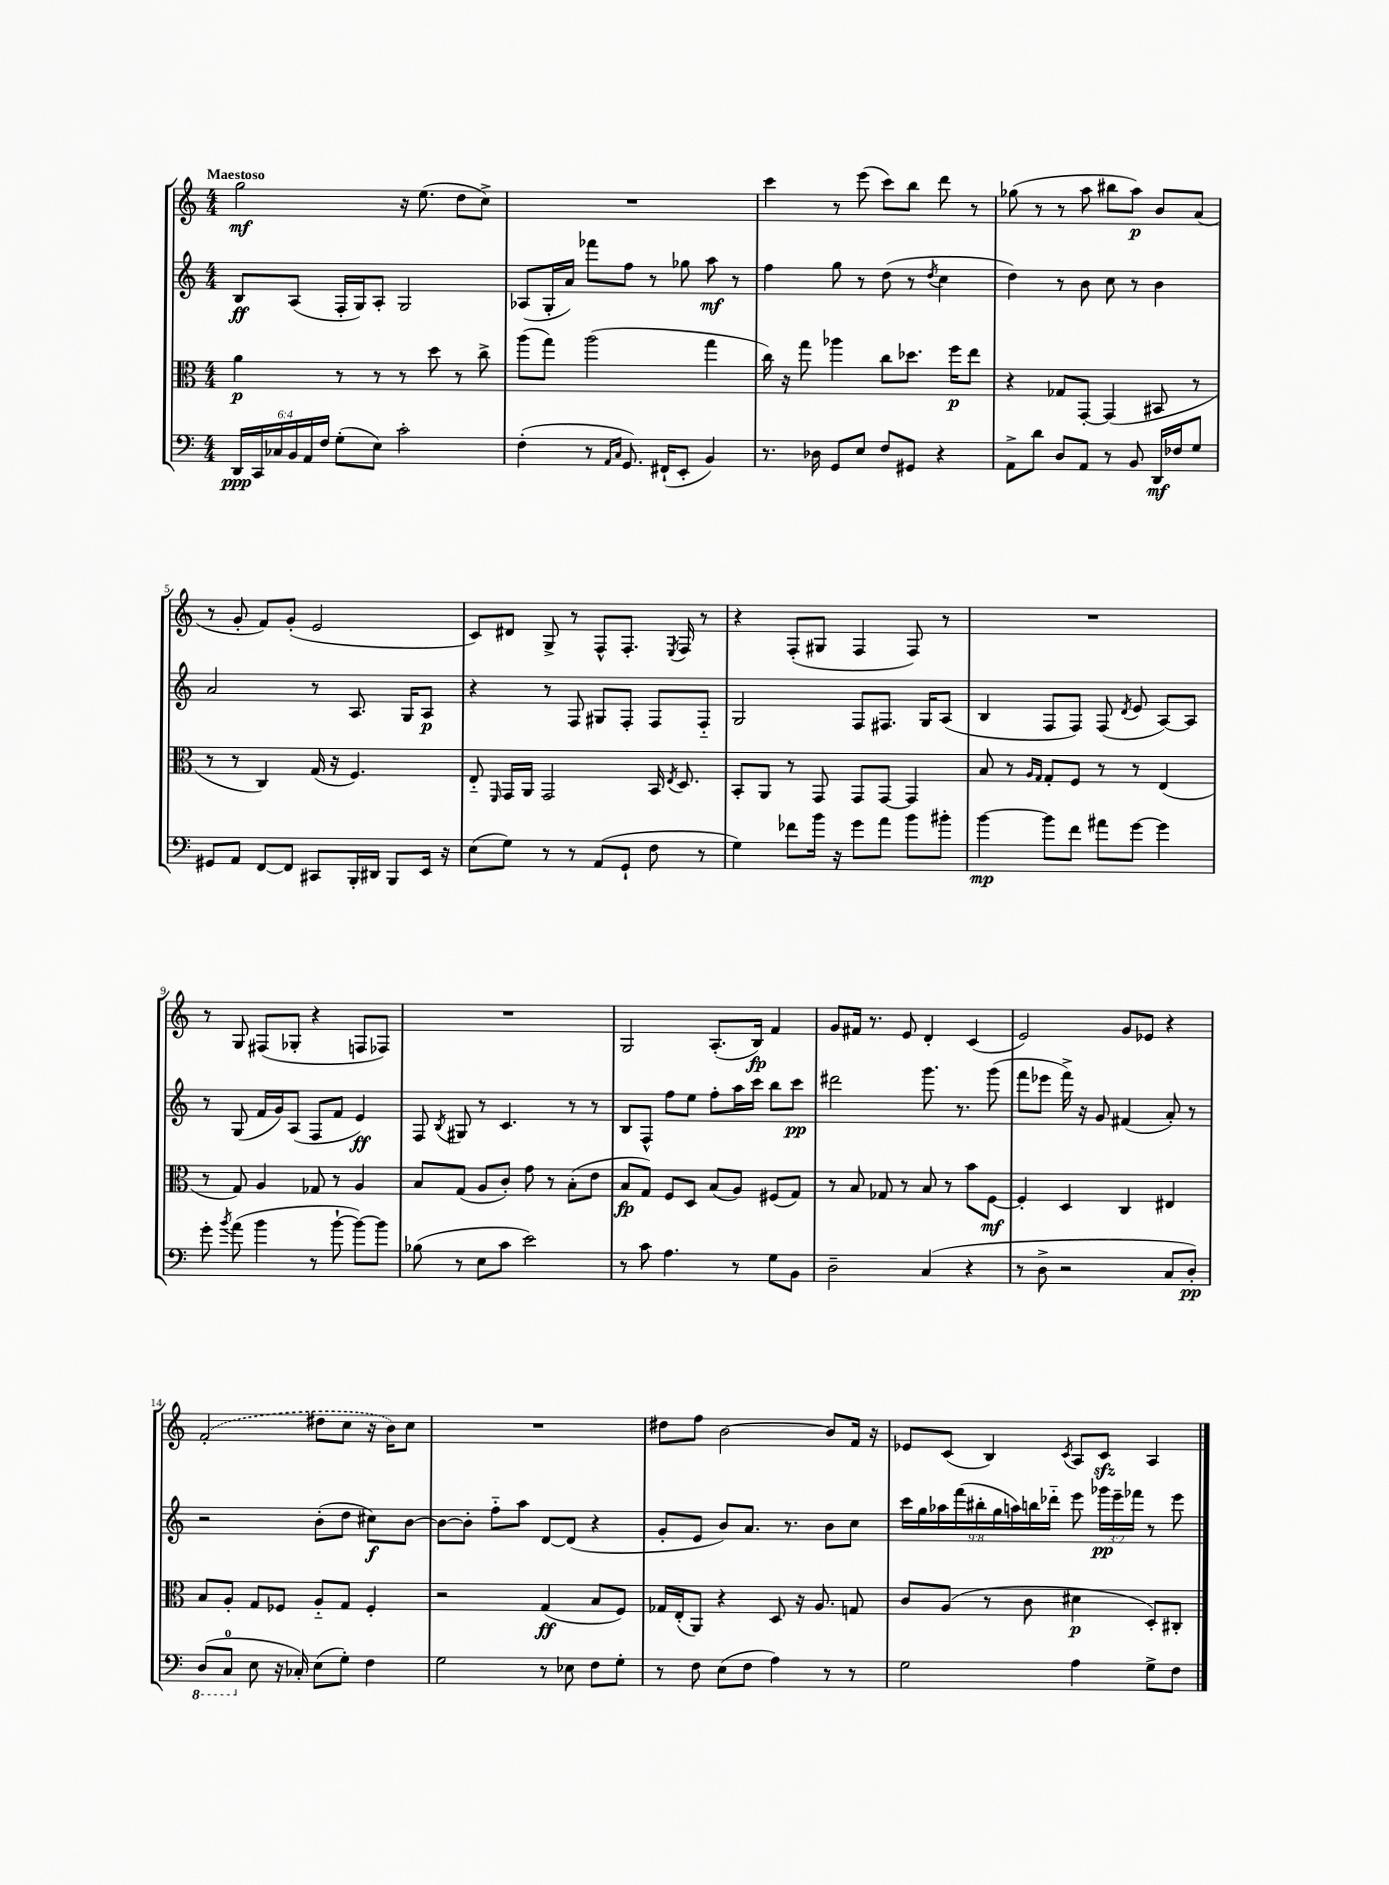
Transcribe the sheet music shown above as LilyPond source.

<<
\new StaffGroup <<
\new Staff = "s0" {
    \clef treble \key c \major \numericTimeSignature \time 4/4 \tempo "Maestoso"
    \autoBeamOff g''2\mf r16 e''8.( d''8[ c''8]->) |
    R1 |
    c'''4 r8 e'''8( c'''8[) b''8] d'''8 r8 |
    ges''8( r8 r8 a''8 bis''8[ a''8]\p) b'8[ a'8]( |
    r8 g'8-. f'8[) g'8]-.( e'2 |
    c'8[) dis'8] g8-> r8 f8[-^ f8.]-. \acciaccatura { e8 } f16 r8 |
    r4 f8[-.( gis8] f4 f8) r8 |
    R1 |
    r8 g8 fis8[( ges8]-. r4 f8[ fes8]) |
    R1 |
    g2 a8.[-.( b16]\fp) f'4 |
    g'8[ fis'16] r8. e'8 d'4-. c'4( |
    e'2) g'8[ ees'8] r4 |
    \once \slurDashed f'2-.( dis''8[ c''8] r16 b'16[) c''8] |
    R1 |
    dis''8[ f''8] b'2~ b'8[ f'16] r16 |
    ees'8[ c'8]( b4) \acciaccatura { c'8 } a8[ c'8]\sfz a4 \bar "|." |
}
\new Staff = "s1" {
    \clef treble \key c \major \numericTimeSignature \time 4/4 \override Staff.TupletNumber.text = #tuplet-number::calc-fraction-text
    \autoBeamOff b8[\ff a8]( f16[-. g16) a8]-. g2 |
    aes8[( g16-. a'16]) fes'''8[ f''8] r8 ges''8 a''8\mf r8 |
    f''4 g''8 r8 d''8( r8 \acciaccatura { d''8 } c''4 |
    d''4) r8 b'8 c''8 r8 b'4 |
    a'2 r8 a8. g16[ a8]\p |
    r4 r8 f8 gis8[ f8]-. f8[ f8]-_ |
    g2 f8[ fis8.] g16[ a8]( |
    b4 f8[ f8]) f8( \acciaccatura { d'8 } e'8 a8[~) a8] |
    r8 g8( f'16[ g'16) a8]( f8[ f'8] e'4\ff) |
    f8 \acciaccatura { b8 } gis8 r8 c'4. r8 r8 |
    b8[ f8]-^ f''8[ e''8] f''8[-. a''16 c'''16] b''8[ c'''8]\pp |
    dis'''2 g'''8. r8. g'''8( |
    f'''8[ ees'''8] f'''16->) r16 g'8 fis'4( a'8-.) r8 |
    r2 b'8[-.( d''8] cis''8[\f) b'8]~ |
    b'8[~ b'8]-. f''8[-_ a''8] d'8[~ d'8]( r4 |
    g'8[-. e'8] b'8[) a'8.] r8. b'8[ c''8] |
    \tuplet 9/8 { c'''16[ g''16 aes''16 f'''16( bis''16-. g''16 a''16) b''16 des'''16]-_ } e'''8 \tuplet 3/2 { ges'''16[\pp e'''16-- fes'''16] } r8 e'''8 \bar "|." |
}
\new Staff = "s2" {
    \clef alto \key c \major \numericTimeSignature \time 4/4
    \autoBeamOff a'4\p r8 r8 r8 d''8 r8 c''8-> |
    a''8[( g''8]) a''2( g''4 |
    c''16) r16 g''8 aes''4 c''8[ des''8.] f''16[\p e''8] |
    r4 ges8[ g,8]~-. g,4( bis,8 r8 |
    r8 r8 c4) g16( r16 f4.) |
    e8-_ \grace { f,16 } g,16[ a,16] g,2 b,16 \acciaccatura { e8 } d8. |
    b,8[-. a,8] r8 g,8 g,8[ g,8]~ g,4 |
    b8 r8 \grace { a16[ g16] } g8[-. f8] r8 r8 e4( |
    r8 g8) a4 ges8 r8 a4 |
    b8[ g8]( a8[ c'8]-.) g'8 r8 b8[-.( e'8] |
    b8[\fp g8]) f8[ d8] b8[( a8]) fis8[( g8]) |
    r8 b8 ges8 r8 b8 r8 b'8[ f8]~\mf |
    f4-. d4 c4 eis4 |
    b8[ a8]-. g8[ fes8] a8[-_ g8] fes4-. |
    r2 g4\ff( b8[ f8]) |
    ges16[ e16-.( a,8]) r4 d8 r16 a8. g8 |
    c'8[ a8]( r8 c'8 dis'4\p d8[-.) cis8]-. \bar "|." |
}
\new Staff = "s3" {
    \clef bass \key c \major \numericTimeSignature \time 4/4 \override Staff.TupletNumber.text = #tuplet-number::calc-fraction-text
    \autoBeamOff \tuplet 6/4 { d,16[\ppp c,16 ces16 b,16 a,16 f16] } g8[-.( e8]) c'2-. |
    f4-.( r8 \grace { a,16[ c16] } g,8.) fis,16[-!( e,8]-. b,4) |
    r8. des16 g,8[ e8] f8[ gis,8] r4 |
    a,8[-> d'8] d8[ a,8] r8 b,8 d,16[\mf fes16 g8] |
    gis,8[ a,8] f,8[~ f,8] cis,8[ b,,16-. dis,16] b,,8[ e,16] r16 |
    e8[( g8]) r8 r8 a,8[( g,8]-! f8 r8 |
    g4) fes'8[ b'16] r16 g'8[ a'8] b'8[ bis'8]-. |
    b'4~\mp b'8[ f'8] ais'8[ g'8]~ g'4 |
    g'8-. \acciaccatura { b'8 } a'8( b'4 r8 b'8~-! b'8[~) b'8] |
    bes8( r8 e8[ c'8] e'2) |
    r8 c'8 a4. r8 g8[ b,8] |
    d2-- c4( r4 |
    r8 d8-> r2 c8[ d8]-.\pp) |
    \ottava #-1 d,8[( c,8]-0 \ottava #0 e8 r16 ces16-.) e8[( g8]-.) f4 |
    g2 r8 ees8 f8[ g8]-. |
    r8 f8 e8[( f8] a4) r8 r8 |
    g2 a4 g8[-> f8] \bar "|." |
}
>>
>>
